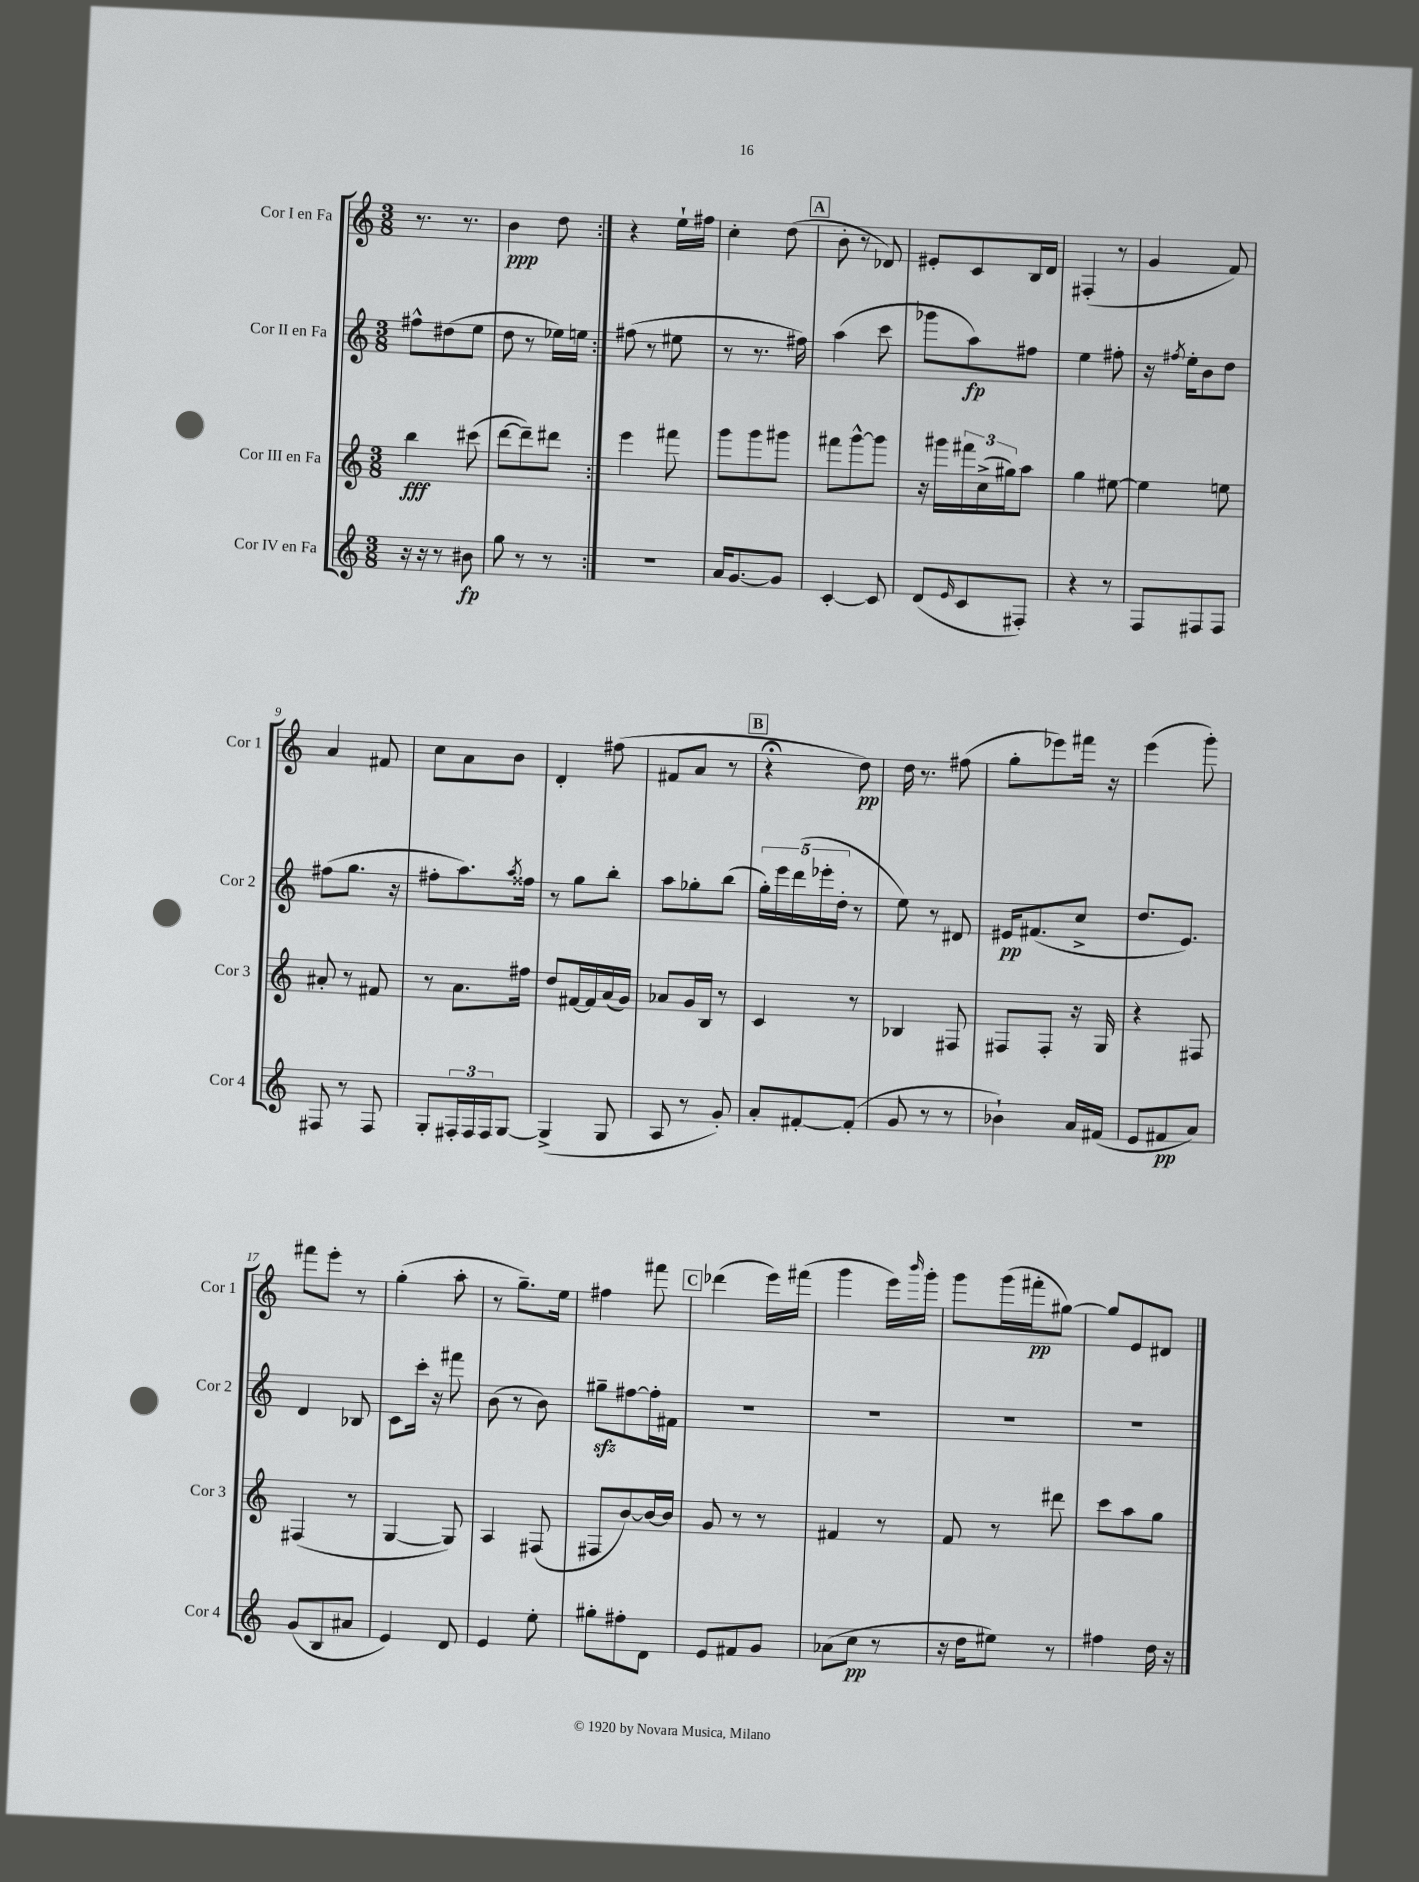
<<
\new StaffGroup <<
\new Staff = "s0" \with { instrumentName = "Cor I en Fa" shortInstrumentName = "Cor 1" } {
    \clef treble \key c \major \numericTimeSignature \time 3/8
    \repeat volta 2 { r8. r8. |
    b'4\ppp d''8 | }
    r4 e''16-! fis''16 |
    c''4-. d''8( |
    \mark \markup { \box "A" } b'8-. r8 des'8) |
    eis'8-. c'8 b16 d'16 |
    fis4-.( r8 |
    g'4 f'8) |
    a'4 fis'8 |
    c''8 a'8 b'8 |
    d'4-. fis''8( |
    fis'8 a'8 r8 |
    \mark \markup { \box "B" } r4\fermata d''8\pp) |
    d''16 r8. fis''8( |
    g''8-. ees'''8) fis'''16 r16 |
    e'''4( g'''8-.) |
    fis'''8 e'''8-. r8 |
    g''4-.( a''8-. |
    r8 g''8.--) e''16 |
    fis''4 fis'''8 |
    \mark \markup { \box "C" } des'''4( e'''16) fis'''16( |
    g'''4 e'''16) \grace { b'''16 } g'''16-. |
    g'''8 g'''16( fis'''16-.\pp gis''8~) |
    gis''8 e'8 dis'8 \bar "|." |
}
\new Staff = "s1" \with { instrumentName = "Cor II en Fa" shortInstrumentName = "Cor 2" } {
    \clef treble \key c \major \numericTimeSignature \time 3/8
    \repeat volta 2 { fis''8-^ dis''8( e''8 |
    d''8 r8 ees''16) e''16 | }
    fis''8( r8 eis''8 |
    r8 r8. fis''16) |
    \mark \markup { \box "A" } a''4( c'''8 |
    ges'''8 a''8\fp) fis''8 |
    e''4 fis''8-. |
    r16 \acciaccatura { fis''8 } e''16-. b'8 d''8 |
    fis''8( g''8. r16 |
    fis''8-. a''8.) \acciaccatura { a''8 } fisis''16 |
    r8 g''8 b''8-. |
    a''8 ges''8-. b''8( |
    \mark \markup { \box "B" } \tuplet 5/4 { g''16-.) e'''16 d'''16( ees'''16-. d''16-. } r8 |
    e''8) r8 dis'8 |
    eis'16\pp fis'8.( c''8-> |
    d''8. e'8.) |
    d'4 bes8 |
    c'8 c'''16-. r16 fis'''8 |
    b'8( r8 b'8) |
    gis''8--\sfz fis''8~ fis''16-. fis'16 |
    \mark \markup { \box "C" } R4. |
    R4. |
    R4. |
    R4. \bar "|." |
}
\new Staff = "s2" \with { instrumentName = "Cor III en Fa" shortInstrumentName = "Cor 3" } {
    \clef treble \key c \major \numericTimeSignature \time 3/8
    \repeat volta 2 { b''4\fff cis'''8( |
    d'''8~ d'''8--) dis'''8 | }
    e'''4 fis'''8 |
    g'''8 g'''8 gis'''8 |
    \mark \markup { \box "A" } fis'''8 g'''8~-^ g'''8 |
    r16 gis'''16 \tuplet 3/2 { fis'''16 c''16->( gis''16) } a''8 |
    g''4 eis''8~ |
    eis''4 e''8 |
    ais'8-. r8 fis'8 |
    r8 a'8. fis''16 |
    d''8 fis'16~ fis'16 a'16( g'16) |
    aes'8 g'16 b16 r8 |
    \mark \markup { \box "B" } c'4 r8 |
    bes4 fis8 |
    fis8 fis8-. r16 g16 |
    r4 fis8 |
    fis4( r8 |
    g4~ g8) |
    a4 fis8( |
    fis8 b'8~) b'16~ b'16 |
    \mark \markup { \box "C" } g'8 r8 r8 |
    fis'4 r8 |
    f'8 r8 dis'''8 |
    c'''8 a''8 g''8 \bar "|." |
}
\new Staff = "s3" \with { instrumentName = "Cor IV en Fa" shortInstrumentName = "Cor 4" } {
    \clef treble \key c \major \numericTimeSignature \time 3/8
    \repeat volta 2 { r16 r16 r8 bis'8\fp |
    g''8 r8 r8 | }
    R4. |
    a'16 g'8.~ g'8 |
    \mark \markup { \box "A" } c'4~-. c'8 |
    d'8( \grace { e'16 } c'8 fis8-.) |
    r4 r8 |
    f8 fis8 fis8 |
    fis8 r8 fis8 |
    g8-. \tuplet 3/2 { fis16-. fis16 fis16 } g8~ |
    g4->( g8 |
    a8 r8 g'8-.) |
    \mark \markup { \box "B" } a'8-. fis'8~-. fis'8-.( |
    g'8 r8 r8 |
    bes'4-!) a'16 fis'16( |
    e'8 fis'8\pp a'8) |
    g'8( b8 ais'8 |
    e'4) d'8 |
    e'4 e''8-. |
    gis''8-. fis''8-. d'8 |
    \mark \markup { \box "C" } e'8 fis'8 g'8 |
    aes'8( c''8\pp r8 |
    r16 d''16 eis''8) r8 |
    fis''4 d''16 r16 \bar "|." |
}
>>
>>
